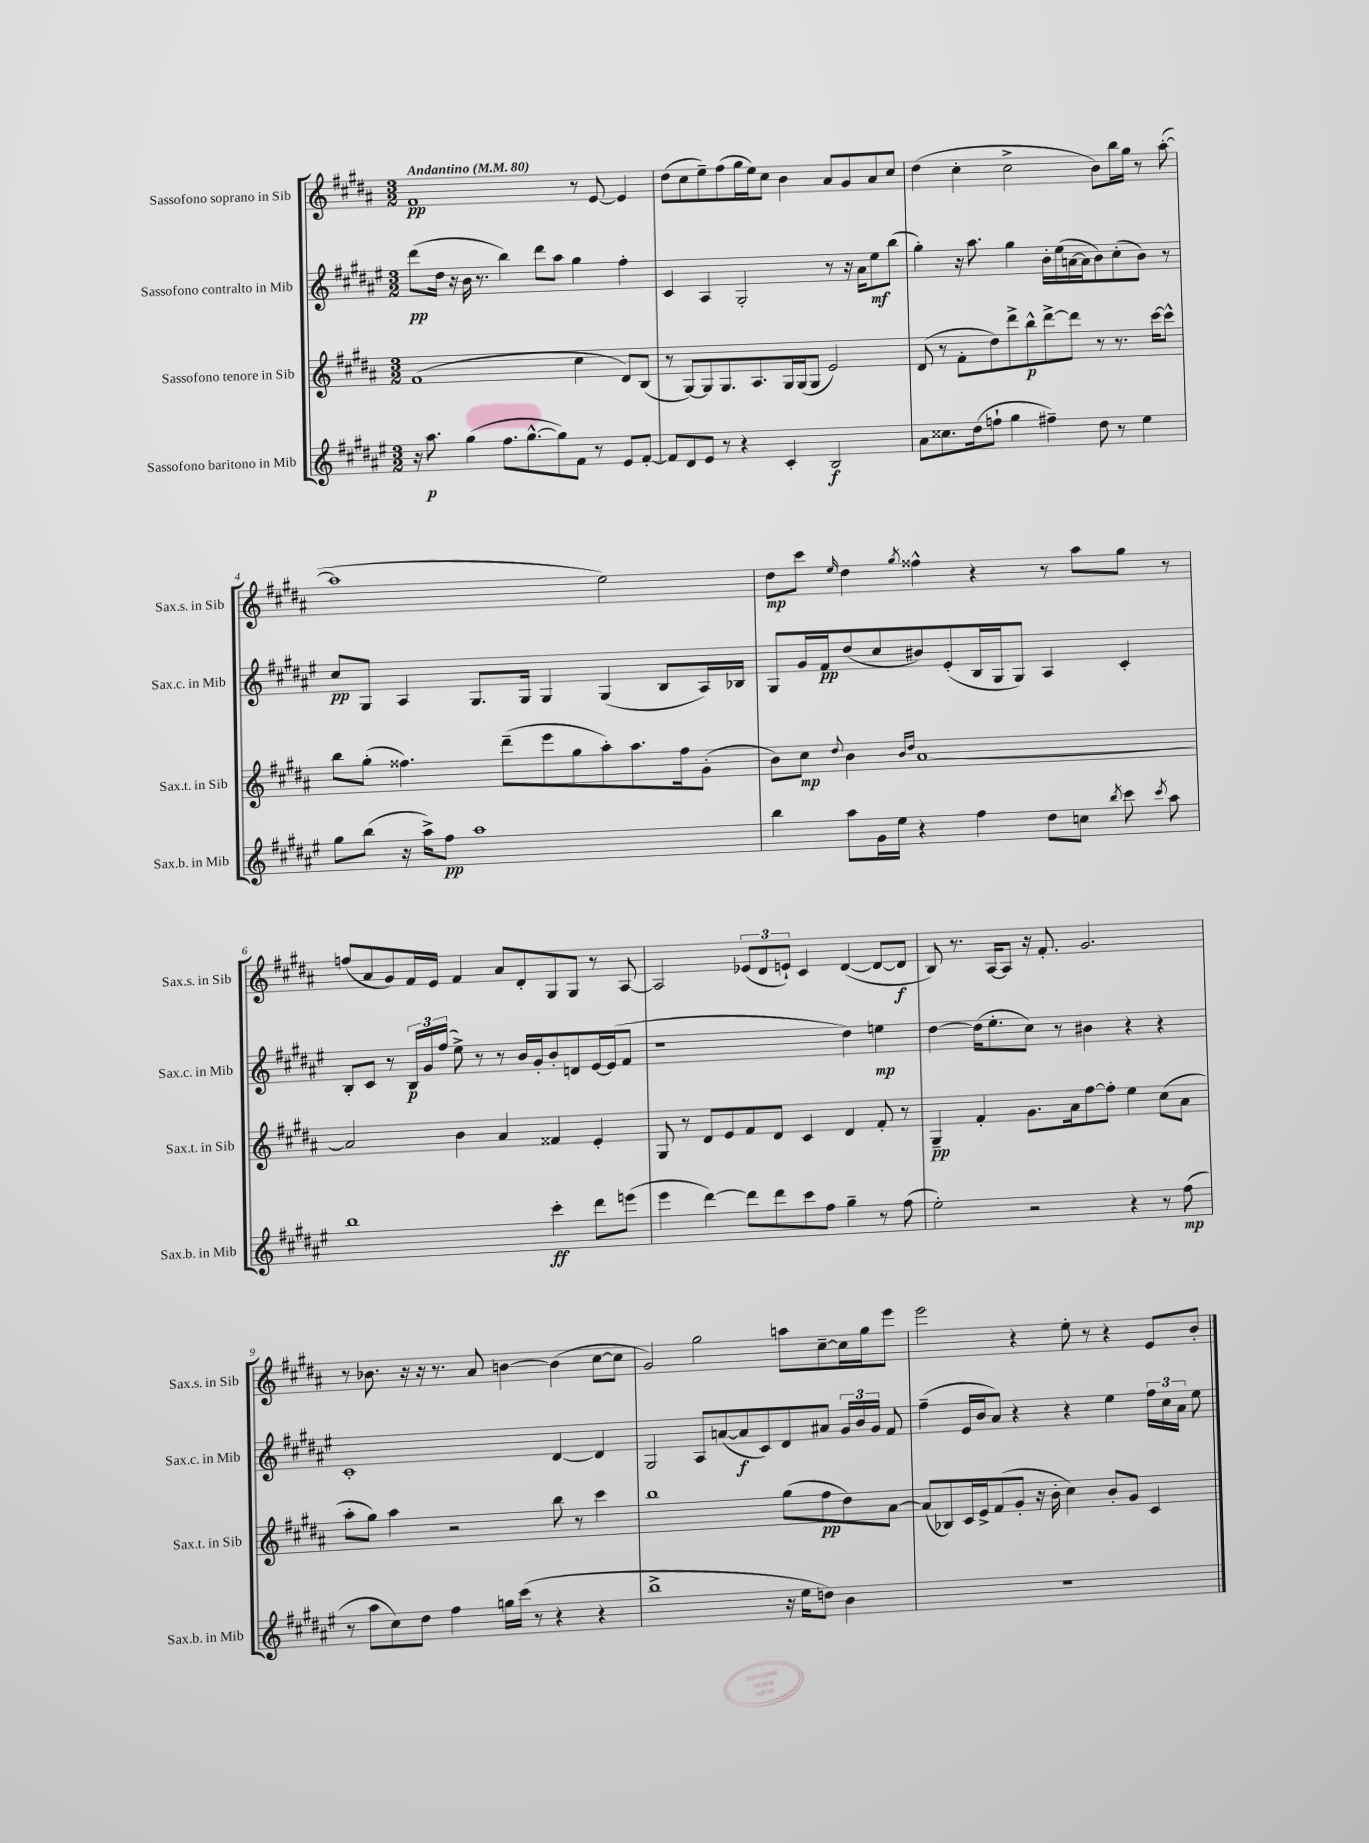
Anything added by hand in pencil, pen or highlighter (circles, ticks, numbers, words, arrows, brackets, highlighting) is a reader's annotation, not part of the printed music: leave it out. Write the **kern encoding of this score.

**kern	**dynam	**kern	**dynam	**kern	**dynam	**kern	**dynam
*part4	*part4	*part3	*part3	*part2	*part2	*part1	*part1
*staff4	*staff4	*staff3	*staff3	*staff2	*staff2	*staff1	*staff1
*I"Sassofono baritono in Mib	*	*I"Sassofono tenore in Sib	*	*I"Sassofono contralto in Mib	*	*I"Sassofono soprano in Sib	*
*I'Sax.b. in Mib	*	*I'Sax.t. in Sib	*	*I'Sax.c. in Mib	*	*I'Sax.s. in Sib	*
*clefG2	*	*clefG2	*	*clefG2	*	*clefG2	*
*k[f#c#g#d#a#e#]	*	*k[f#c#g#d#a#]	*	*k[f#c#g#d#a#e#]	*	*k[f#c#g#d#a#]	*
*M3/2	*	*M3/2	*	*M3/2	*	*M3/2	*
*MM80	*	*MM80	*	*MM80	*	*MM80	*
=1	=1	=1	=1	=1	=1	=1	=1
!	!	!	!	!	!	!LO:TX:a:B:t=Andantino	!
16r	.	(1f#	.	(8ddd#\L	pp	1f#	pp
8.aa#\	p	.	.	.	.	.	.
.	.	.	.	16dd#\Jk	.	.	.
.	.	.	.	16r	.	.	.
(4gg#\	.	.	.	16b\	.	.	.
.	.	.	.	8.r	.	.	.
8.ff#\L	.	.	.	4bb\)	.	.	.
[8.gg#^^\	.	.	.	.	.	.	.
.	.	.	.	8ddd#\L	.	.	.
8gg#\])	.	.	.	8aa#\J	.	.	.
8f#\J	.	4cc#\	.	4gg#\	.	8r	.
8r	.	.	.	.	.	[8e/	.
8e#/L	.	8d#/L)	.	4ff#'\	.	4e/]	.
[8f#'/J	.	(8B/J	.	.	.	.	.
=2	=2	=2	=2	=2	=2	=2	=2
8f#/L]	.	8r	.	4c#/	.	(8dd#\L	.
8d#/	.	[8G#/L)	.	.	.	8cc#\	.
8e#/J	.	8G#/]	.	4A#/	.	8ee~\)	.
8r	.	8.G#/	.	.	.	(8ff#\	.
4r	.	.	.	2G#'/	.	16gg#\L	.
.	.	8.A#/	.	.	.	16ee\J)	.
.	.	.	.	.	.	8cc#\J	.
4c#'/	.	16G#/L	.	.	.	4b\	.
.	.	(16G#/J	.	.	.	.	.
.	.	8G#/J	.	.	.	.	.
2B/	f	2e/)	.	8r	.	8a#/L	.
.	.	.	.	16r	.	8g#/	.
.	.	.	.	16a#\KL	.	.	.
.	.	.	.	8ee#\	mf	8a#/	.
.	.	.	.	(8bb\J	.	8cc#/J	.
=3	=3	=3	=3	=3	=3	=3	=3
8a#\L	.	(8d#/	.	4gg#'\)	.	(4dd#\	.
8.cc##X\	.	8r	.	.	.	.	.
.	.	8f#'\L	.	16r	.	4cc#'\	.
(16dd#\k	.	.	.	8.aa#\	.	.	.
8ffn`\J	.	8dd#\)	.	.	.	.	.
4gg#\	.	8ddd#^\	.	4gg#\	.	2cc#^\	.
.	.	8bb^^\	p	.	.	.	.
4ff#X~\)	.	[8ddd#^\	.	16b'\LL	.	.	.
.	.	.	.	(16ee#\	.	.	.
.	.	8ddd#\J]	.	[16an\	.	.	.
.	.	.	.	16a\J]	.	.	.
8dd#\	.	8r	.	8b\)	.	8b\L)	.
8r	.	8.r	.	(8cc#'\	.	16bb\L	.
.	.	.	.	.	.	16gg#\JJ	.
4ee#\	.	.	.	8b\J)	.	8r	.
.	.	[16ccc#\KL	.	.	.	.	.
.	.	8ccc#^^\J]	.	8r	.	([8aa#'\	.
!!LO:LB:g=z
=4	=4	=4	=4	=4	=4	=4	=4
8gg#\L	.	8bb\L	.	8cc#/L	pp	1aa#]	.
(8bb\J	.	(8gg#'\J	.	8G#/J	.	.	.
16r	.	4.ff##X\)	.	4A#/	.	.	.
16aa#^\KL)	.	.	.	.	.	.	.
8ff#\J	pp	.	.	.	.	.	.
1aa#	.	.	.	8.G#/L	.	.	.
.	.	(8ddd#~\L	.	.	.	.	.
.	.	.	.	16G#/Jk	.	.	.
.	.	8eee\	.	4G#/	.	.	.
.	.	8gg#\	.	.	.	.	.
.	.	8aa#'\)	.	(4G#/	.	2ee\)	.
.	.	8.aa#\	.	.	.	.	.
.	.	.	.	8B/L	.	.	.
.	.	16ff##\k	.	.	.	.	.
.	.	(8g#'\J	.	16A#/L)	.	.	.
.	.	.	.	16B-X/JJ	.	.	.
=5	=5	=5	=5	=5	=5	=5	=5
4bb\	.	8b\L)	.	8G#/L	.	8dd#\L	mp
.	.	8cc#\J	mp	16g#/L	.	8ccc#\J	.
.	.	.	.	16f#/J	pp	.	.
.	.	8qqdd#/	.	.	.	16qqee/	.
8aa#\L	.	4b\	.	(8dd#/	.	4dd#\	.
16g#\L	.	.	.	8cc#/	.	.	.
16ee#\JJ	.	.	.	.	.	.	.
.	.	16qqb/LL	.	.	.	.	.
.	.	16qqdd#/JJ	.	.	.	8qgg#/	.
4r	.	[1a#	.	8b#X/)	.	4ff##X^^\	.
.	.	.	.	(8e#'/	.	.	.
4ff#\	.	.	.	16B/L	.	4r	.
.	.	.	.	16G#/J	.	.	.
.	.	.	.	8G#/J)	.	.	.
8dd#\L	.	.	.	4A#/	.	8r	.
8ccn\J	.	.	.	.	.	8aa#\L	.
8qbb/	.	.	.	.	.	.	.
8ccc#\	.	.	.	4c#'/	.	8gg#\J	.
8qccc#/	.	.	.	.	.	.	.
8aa#\	.	.	.	.	.	8r	.
!!LO:LB:g=z
=6	=6	=6	=6	=6	=6	=6	=6
1bb	.	2a#/]	.	8B'/L	.	(8ffn/L	.
.	.	.	.	8c#/J	.	8a#/	.
.	.	.	.	8r	.	8g#/)	.
.	.	.	.	24B/LL	p	16f#/L	.
.	.	.	.	24g#/	.	.	.
.	.	.	.	.	.	16e/JJ	.
.	.	.	.	(24ff#/JJ	.	.	.
.	.	4b\	.	8ee#^\)	.	4f#/	.
.	.	.	.	8r	.	.	.
.	.	4a#/	.	8r	.	8a#/L	.
.	.	.	.	16b/LL	.	8d#'/	.
.	.	.	.	16g#'/J	.	.	.
4ccc#'\	ff	4f##X/	.	8b'/	.	8G#/	.
.	.	.	.	8dn/	.	8G#/J	.
8ddd#\L	.	4e'/	.	[16e#/L	.	8r	.
.	.	.	.	(16e#/J]	.	.	.
(8eeen\J	.	.	.	8f#/J	.	[8A#/	.
=7	=7	=7	=7	=7	=7	=7	=7
4eee#\	.	8G#/	.	1r	.	2A#/]	.
.	.	8r	.	.	.	.	.
[4ddd#\)	.	8d#/L	.	.	.	.	.
.	.	8e/	.	.	.	.	.
8ddd#\L]	.	8f#/	.	.	.	(12e-X/L	.
.	.	.	.	.	.	12d#/	.
8ddd#\	.	8d#/J	.	.	.	.	.
.	.	.	.	.	.	12en`/J)	.
8ccc#\	.	4c#/	.	.	.	4c#/	.
8ff#\J	.	.	.	.	.	.	.
4gg#~\	.	4d#/	.	4dd#\)	.	([4d#/	.
8r	.	8f#'/	.	4een\	mp	8d#/L_	.
(8ff#\	.	8r	.	.	.	8d#/J]	f
=8	=8	=8	=8	=8	=8	=8	=8
2ee#'\)	.	4G#~/	pp	[4dd#\	.	8B/)	.
.	.	.	.	.	.	8.r	.
.	.	4f#'/	.	(16dd#\KL]	.	.	.
.	.	.	.	8.ee#'\	.	[16A#/KL	.
.	.	.	.	.	.	8A#/J]	.
2r	.	8.g#\L	.	8cc#\J)	.	16r	.
.	.	.	.	.	.	8.f#'/	.
.	.	.	.	8r	.	.	.
.	.	16a#\k	.	.	.	.	.
.	.	[8ff#\	.	4b#X\	.	2.g#/	.
.	.	8ff#'\J]	.	.	.	.	.
4r	.	4ee\	.	4r	.	.	.
8r	.	(8cc#\L	.	4r	.	.	.
(8ff#\	mp	8a#\J	.	.	.	.	.
!!LO:LB:g=z
=9	=9	=9	=9	=9	=9	=9	=9
8r	.	8aa#'\L	.	1c#'	.	8r	.
8aa#\L	.	8gg#\J)	.	.	.	8.b-X\	.
8cc#\)	.	4aa#\	.	.	.	.	.
.	.	.	.	.	.	16r	.
8dd#\J	.	.	.	.	.	16r	.
.	.	.	.	.	.	8.r	.
4ff#\	.	2r	.	.	.	.	.
.	.	.	.	.	.	8a#/	.
16ggn\LL	.	.	.	.	.	[4bn\	.
(16ccc#\JJ	.	.	.	.	.	.	.
8r	.	.	.	.	.	.	.
4r	.	8bb\	.	[4d#/	.	(4b\]	.
.	.	8r	.	.	.	.	.
4r	.	4ccc#\	.	4d#/]	.	[8cc#\L	.
.	.	.	.	.	.	8cc#\J]	.
=10	=10	=10	=10	=10	=10	=10	=10
1bb^	.	1bb	.	2G#/	.	2g#/)	.
.	.	.	.	8A#/L	.	2gg#\	.
.	.	.	.	([8an/	.	.	.
.	.	.	.	8a/]	f	.	.
.	.	.	.	8c#/)	.	.	.
16r	.	(8gg#\L	.	8d#/	.	8aan\L	.
16ee#\KL	.	.	.	.	.	.	.
8ddn\J)	.	8ff#\	pp	8a#X/J	.	[8cc#~\	.
4b\	.	8dd#\)	.	24g#/LL	.	16cc#\L]	.
.	.	.	.	24b/	.	.	.
.	.	.	.	.	.	16gg#\J	.
.	.	.	.	24g#/JJ	.	.	.
.	.	[8a#\J	.	8f#/	.	8eee\J	.
=11	=11	=11	=11	=11	=11	=11	=11
1.r	.	(8a#/L]	.	(4ff#~\	.	2eee\	.
.	.	8B-X/)	.	.	.	.	.
.	.	16c#/L	.	16e#/LL	.	.	.
.	.	16e^/J	.	16b/J	.	.	.
.	.	(8f#/	.	8a#/J)	.	.	.
.	.	8g#'/J	.	4r	.	4r	.
.	.	16r	.	.	.	.	.
.	.	16b'\	.	.	.	.	.
.	.	4cc#\)	.	4r	.	8ee'\	.
.	.	.	.	.	.	8r	.
.	.	8b'/L	.	4ee#\	.	4r	.
.	.	8g#/J	.	.	.	.	.
.	.	4c#/	.	24ff#\LL	.	8e/L	.
.	.	.	.	24cc#\	.	.	.
.	.	.	.	24a#\JJ	.	.	.
.	.	.	.	8ee#\	.	8b'/J	.
==	==	==	==	==	==	==	==
*-	*-	*-	*-	*-	*-	*-	*-
